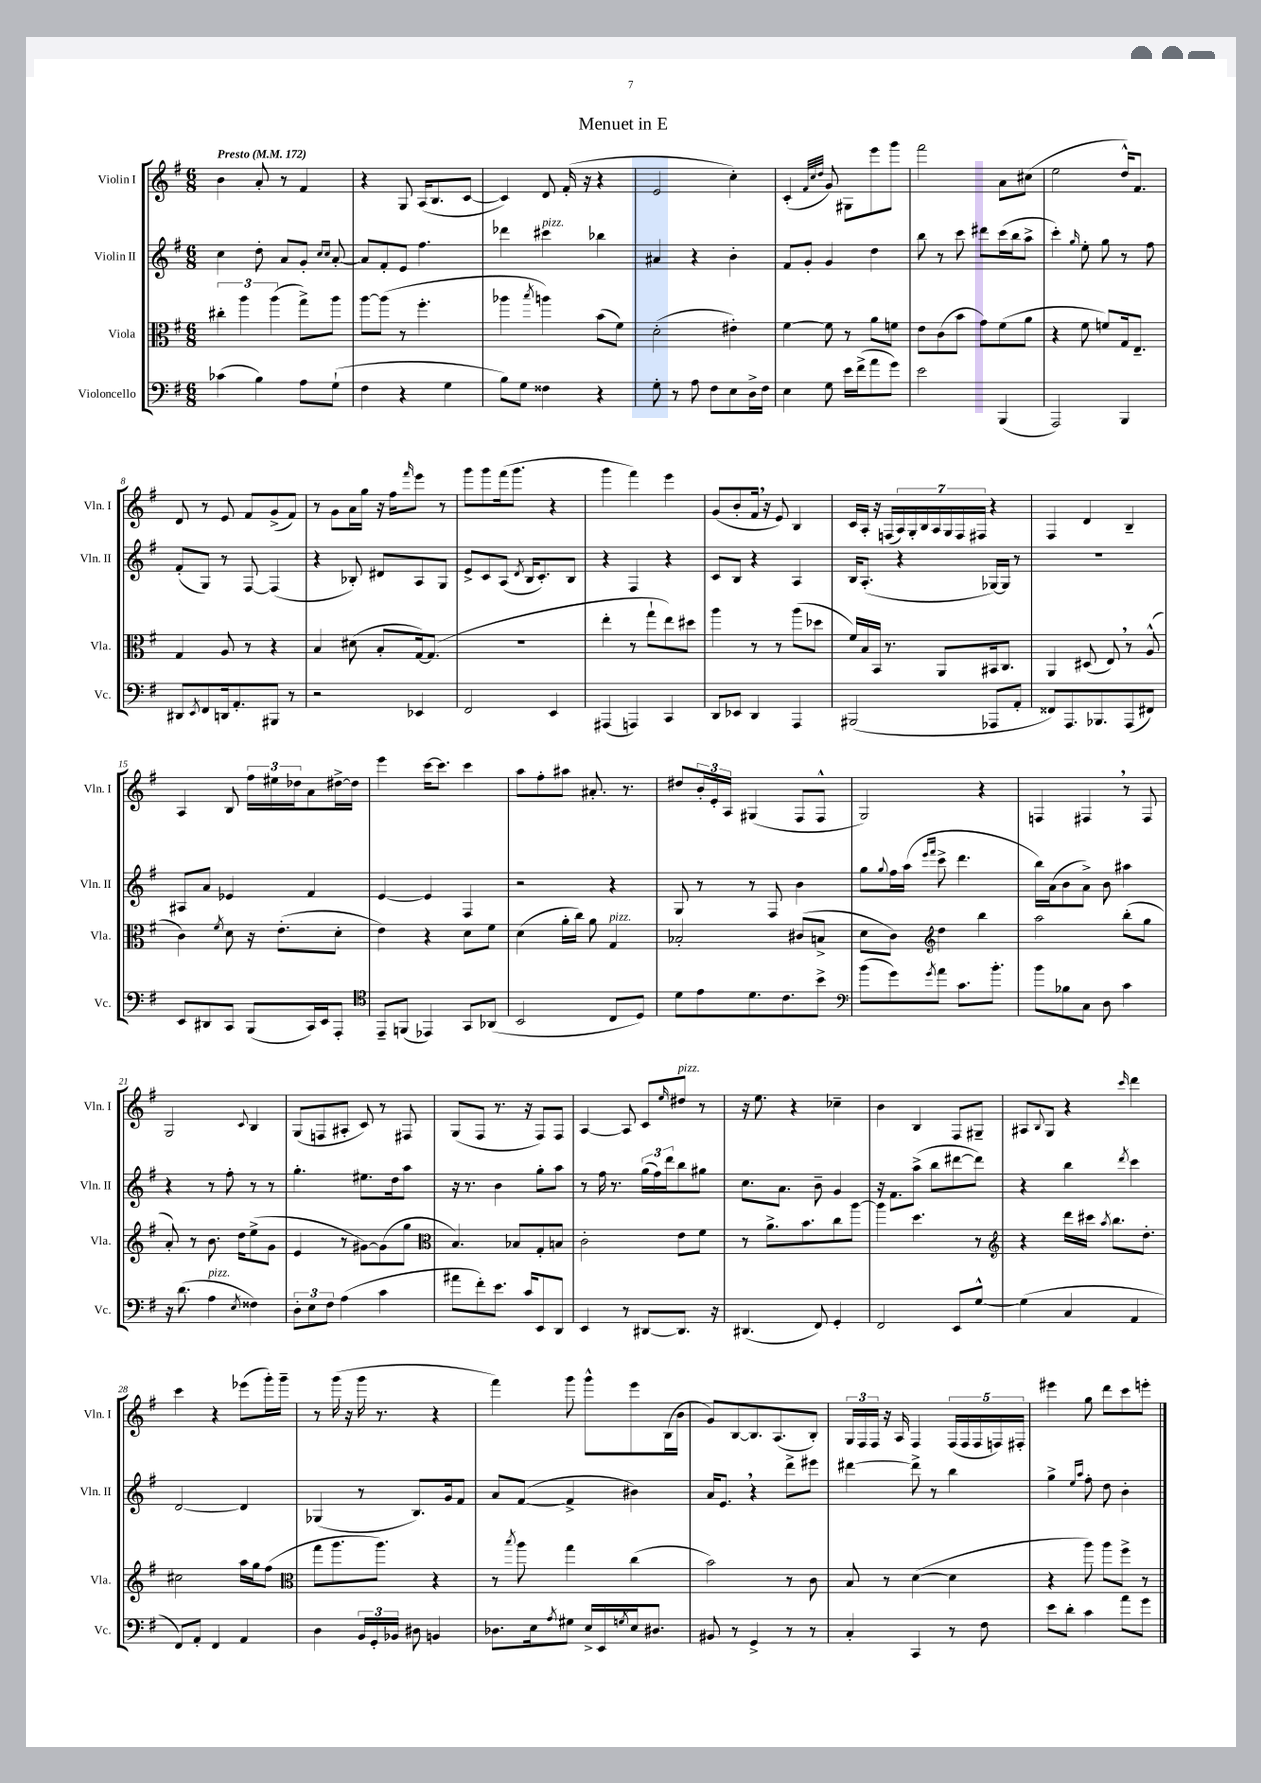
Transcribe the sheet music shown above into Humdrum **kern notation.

**kern	**kern	**kern	**kern
*staff4	*staff3	*staff2	*staff1
*clefF4	*clefC3	*clefG2	*clefG2
*k[f#]	*k[f#]	*k[f#]	*k[f#]
*M6/8	*M6/8	*M6/8	*M6/8
*MM172	*MM172	*MM172	*MM172
(4c-	6cc#'	4cc	4b
.	6aa	.	.
4B)	.	8dd'	8a'
.	(6aa	.	.
.	.	8a	8r
8A	8gg^)	8g'	4f#
.	.	16qqcc	.
.	.	16qqcc	.
(8G`	8aa	[8a'	.
=	=	=	=
4F#	[8aa	8a]	4r
.	(8aa]	8f#'	.
4r	8r	8e	8G
.	4.ff#'	4.ff#	(16A
.	.	.	8.B
4G	.	.	.
.	.	.	[8c
=	=	=	=
8B)	4aa-	4ddd-	4c])
8G	.	.	.
.	8qbb	.	.
4F##	4aa)	4ccc#	8d
.	.	.	(16f#'
.	.	.	16r
4r	(8b	4bb-	4r
.	8f#)	.	.
=	=	=	=
8G'	(2d'	4a#	2e
8r	.	.	.
8A	.	4r	.
8F#	.	.	.
8E	4e#')	4b'	4cc')
16D^	.	.	.
16F#	.	.	.
=	=	=	=
4E	[4f#	8f#	(4c'
.	.	8g'	.
.	.	.	32qqf#
.	.	.	32qqcc
.	.	.	32qqdd
8G	8f#]	4g	8g)
16e	8r	.	8G#
(16f#^	.	.	.
8a	8a	4dd	8eee
8g)	8f	.	8ggg
=	=	=	=
2e	8e	8bb	2fff#
.	(8c	8r	.
.	8b	8ccc	.
.	8g)	8ddd#	.
(4BBB	(8f#	(16ccc	8a
.	.	16bb	.
.	8a	8aa^	(8cc#
=	=	=	=
2AAA)	4r	4ccc')	2ee
.	.	16qqgg	.
.	8f#	8ee'	.
.	8f)	8gg	.
4BBB	16G	8r	16dd^^)
.	8.E~	.	8.f#
.	.	8ff#	.
=	=	=	=
8DD#	4G	(8f#'	8d
8qEE	.	.	.
8FF#	.	8G)	8r
16DD	8A	8r	8e
8.AA'	.	.	.
.	8r	[8F#	8f#
8BBB#	4r	(4F#]	(8g^
8r	.	.	8f#)
=	=	=	=
2r	4B	4r	8r
.	.	.	8g
.	(8d#	8B-')	16a
.	.	.	16gg
.	8B'	8d#	16r
.	.	.	16ff#
.	.	.	16qqfff#
4EE-	[16G)	8A	8eee
.	(8.G]	.	.
.	.	8G	8r
=	=	=	=
2FF#	2.r	8e^	8ggg
.	.	8c	8ggg
.	.	(8A	(16fff#
.	.	.	8.ggg
.	.	8qd	.
.	.	16B	.
.	.	8.c')	.
4EE	.	.	4r
.	.	8B	.
=	=	=	=
(4AAA#	4ee'	4r	4ggg
4AAA)	8r	4F#	4fff#)
.	8gg`	.	.
4CC	8ee)	4r	4eee
.	8dd#	.	.
=	=	=	=
8DD	4aa	8c	(8g
8EE-	.	8B	8b'
4DD	8r	4r	16f#
.	.	.	16r
.	8r	.	8e)
4AAA	(8aa	4A	4B
.	8dd-	.	.
=	=	=	=
(2BBB#	16f#)	16B	16c
.	16B	(8.A'	16A'
.	16BB	.	16r
.	8.r	.	(16F
.	.	4r	28A)
.	.	.	28G'
.	.	.	28B
.	.	.	28A
.	8AA	.	.
.	.	.	28G
.	.	.	28F
.	.	.	28F#
8AAA-	16BB#	[16G-)	4r
.	8.C	16G-]	.
8AA'	.	8r	.
=	=	=	=
8FF##)	4AA	2.r	4F#
8.AAA	.	.	.
.	(8D#	.	4d
8.BBB-	.	.	.
.	8E)	.	.
(8AAA	8r	.	4B~
8FF#)	(8A^^	.	.
=	=	=	=
8EE	4c)	8A#	4A
8DD#	.	8a	.
.	8qf#	.	.
8CC	8d	4e-	8B
(8BBB	16r	.	24ff#
.	.	.	24ee#
.	(8.e'	.	.
.	.	.	24dd-
16CC)	.	4f#	8a
16EE	.	.	.
8AAA'	8d'	.	[16dd#^
.	.	.	16dd#]
=	=	=	=
*clefC4	*	*	*
8EE~	4e)	[4e	4eee
(8FF	.	.	.
4EE-)	4r	4e]	[16ccc
.	.	.	8.ccc]
8GG	8d	4F#	4ccc
(8AA-	8f#	.	.
=	=	=	=
2BB	(4d	2r	8aa
.	.	.	8ff#'
.	16a'	.	8aa#
.	16cc)	.	.
.	8a	.	8.a#'
8C	4G	4r	.
.	.	.	8.r
8D)	.	.	.
=	=	=	=
8d	2B-'	8G	8dd#
8e	.	8r	24b'
.	.	.	24e'
.	.	.	24A
8.d	.	8r	(4G#
.	.	8F#	.
8.c	.	.	.
.	(8c#	4b	8F#
8b^	8B^	.	8F#^^
=	=	=	=
*clefF4	*	*	*
(8b	8d	8gg	2G)
.	.	8qqgg	.
8g)	8c)	16ff#	.
.	.	(16aa	.
*	*clefG2	*	*
.	.	16qqeee	.
8qg	.	16qqfff#	.
8a	4dd	8ccc^	.
8.c	.	4.ddd	.
.	4bb	.	4r
8.b'	.	.	.
=	=	=	=
8b	2aa	16bb)	4F
.	.	(16a	.
8B-	.	8b	.
8C	.	8a^)	4F#
8D	.	8b	.
4c	(8bb'	4aa#	8r
.	8gg	.	8F#
=	=	=	=
16r	8a')	4r	2G
(8.d	.	.	.
.	8r	.	.
4A	8.b	8r	.
.	.	8ff#'	.
.	16dd	.	.
8qE	.	.	8qqc
4F##)	(8ee^	8r	4B
.	8g	8r	.
=	=	=	=
12D'	4e	4.gg'	(8G
12E	.	.	.
.	.	.	8F
12F#	.	.	.
(4A	8r	.	8A#'
.	[8g#)	8.ee#	8c)
4c	(8g#]	.	8r
.	.	16dd	.
.	8gg	8aa	8F#
=	=	=	=
*	*clefC3	*	*
8a#	4.B)	16r	(8G
.	.	8.r	.
8f#')	.	.	8F#
8.e	.	4b	8.r
.	8B-	.	.
16c	.	.	16r
8EE	8G'	8gg'	8F#)
8DD	8B	8aa	8F#
=	=	=	=
4EE	2c'	8r	[4A
.	.	16ff#	.
.	.	8.r	.
8r	.	.	8A]
[8DD#	.	(24gg	8c
.	.	24ff#)	.
.	.	24ddd	.
.	.	.	16qqee
8.DD#]	8e	8bb	8dd#
.	8f#	8gg#	8r
16r	.	.	.
=	=	=	=
(4.DD#	8r	8.cc	16r
.	.	.	8.ee
.	8.a^	.	.
.	.	8.a	.
.	.	.	4r
.	8.b	.	.
8FF#)	.	8b~	.
4GG'	8cc	4g	4cc-~
.	[8aa	.	.
=	=	=	=
2FF#	4aa]	16r	4b
.	.	8.f#	.
.	4.dd	(8aa^	4B
.	.	8bb	.
8EE	.	[8ddd#	8F#
[8G^^	8r	8ddd#])	8G#~
=	=	=	=
*	*clefG2	*	*
(4G]	4r	4r	8A#
.	.	.	8qqB
.	.	.	8G
4C	16ddd	4bb	4r
.	16ccc#	.	.
.	8qaa	.	.
.	8.bb	.	.
.	.	8qddd	16qqccc
4AA	.	4ccc	4ddd
.	8.dd'	.	.
=	=	=	=
8FF#)	2cc#	[2d	4ccc
8AA'	.	.	.
4FF#	.	.	4r
4AA	16aa	4d]	(8eee-
.	16gg	.	.
.	(8ff#	.	16ggg')
.	.	.	16ggg~
=	=	=	=
*	*clefC3	*	*
4D	8gg	(4G-	8r
.	8.aa	.	(16ggg
.	.	.	16r
24BB	.	8r	16ggg
24GG'	.	.	.
.	8.aa)	.	8.r
24BB-	.	.	.
8D#	.	8.B)	.
4BB	4r	.	4r
.	.	16g	.
.	.	8f#	.
=	=	=	=
8.D-	8r	8a	4fff#)
.	8qbb	.	.
.	8aa	([8f#	.
16E	.	.	.
8qA	.	.	.
8G#	4gg	4f#^]	8ggg
16E^	.	.	8ggg^^
16EE	.	.	.
8qG	.	.	.
16E	(4cc	4b#)	8eee
8.D#	.	.	.
.	.	.	(16B
.	.	.	16b
=	=	=	=
8BB#	2b)	16a	8g)
.	.	8.e	.
8r	.	.	[8B
4GG^	.	4r	8.B]
.	.	.	(8.A
8r	8r	8ddd^	.
8r	8c	8eee#	8B')
=	=	=	=
4C'	8B	[4ddd#	24G
.	.	.	24F#
.	.	.	24F#
.	8r	.	16r
.	.	.	16A
4CC	([4d	8ddd#^]	4F#
.	.	8r	.
8r	4d]	4bb	(20F#
.	.	.	20F#
.	.	.	20F#
8F#	.	.	.
.	.	.	20F)
.	.	.	20F#'
=	=	=	=
8e	4r	4gg^	4eee#
8d'	.	.	.
.	.	16qqee	.
.	.	16qqaa	.
4c	8aa)	8ff#'	8gg
.	8aa	8dd	8ddd
8a	8ff#^	4b'	8ccc
8g	8r	.	8eee'
==	==	==	==
*-	*-	*-	*-
